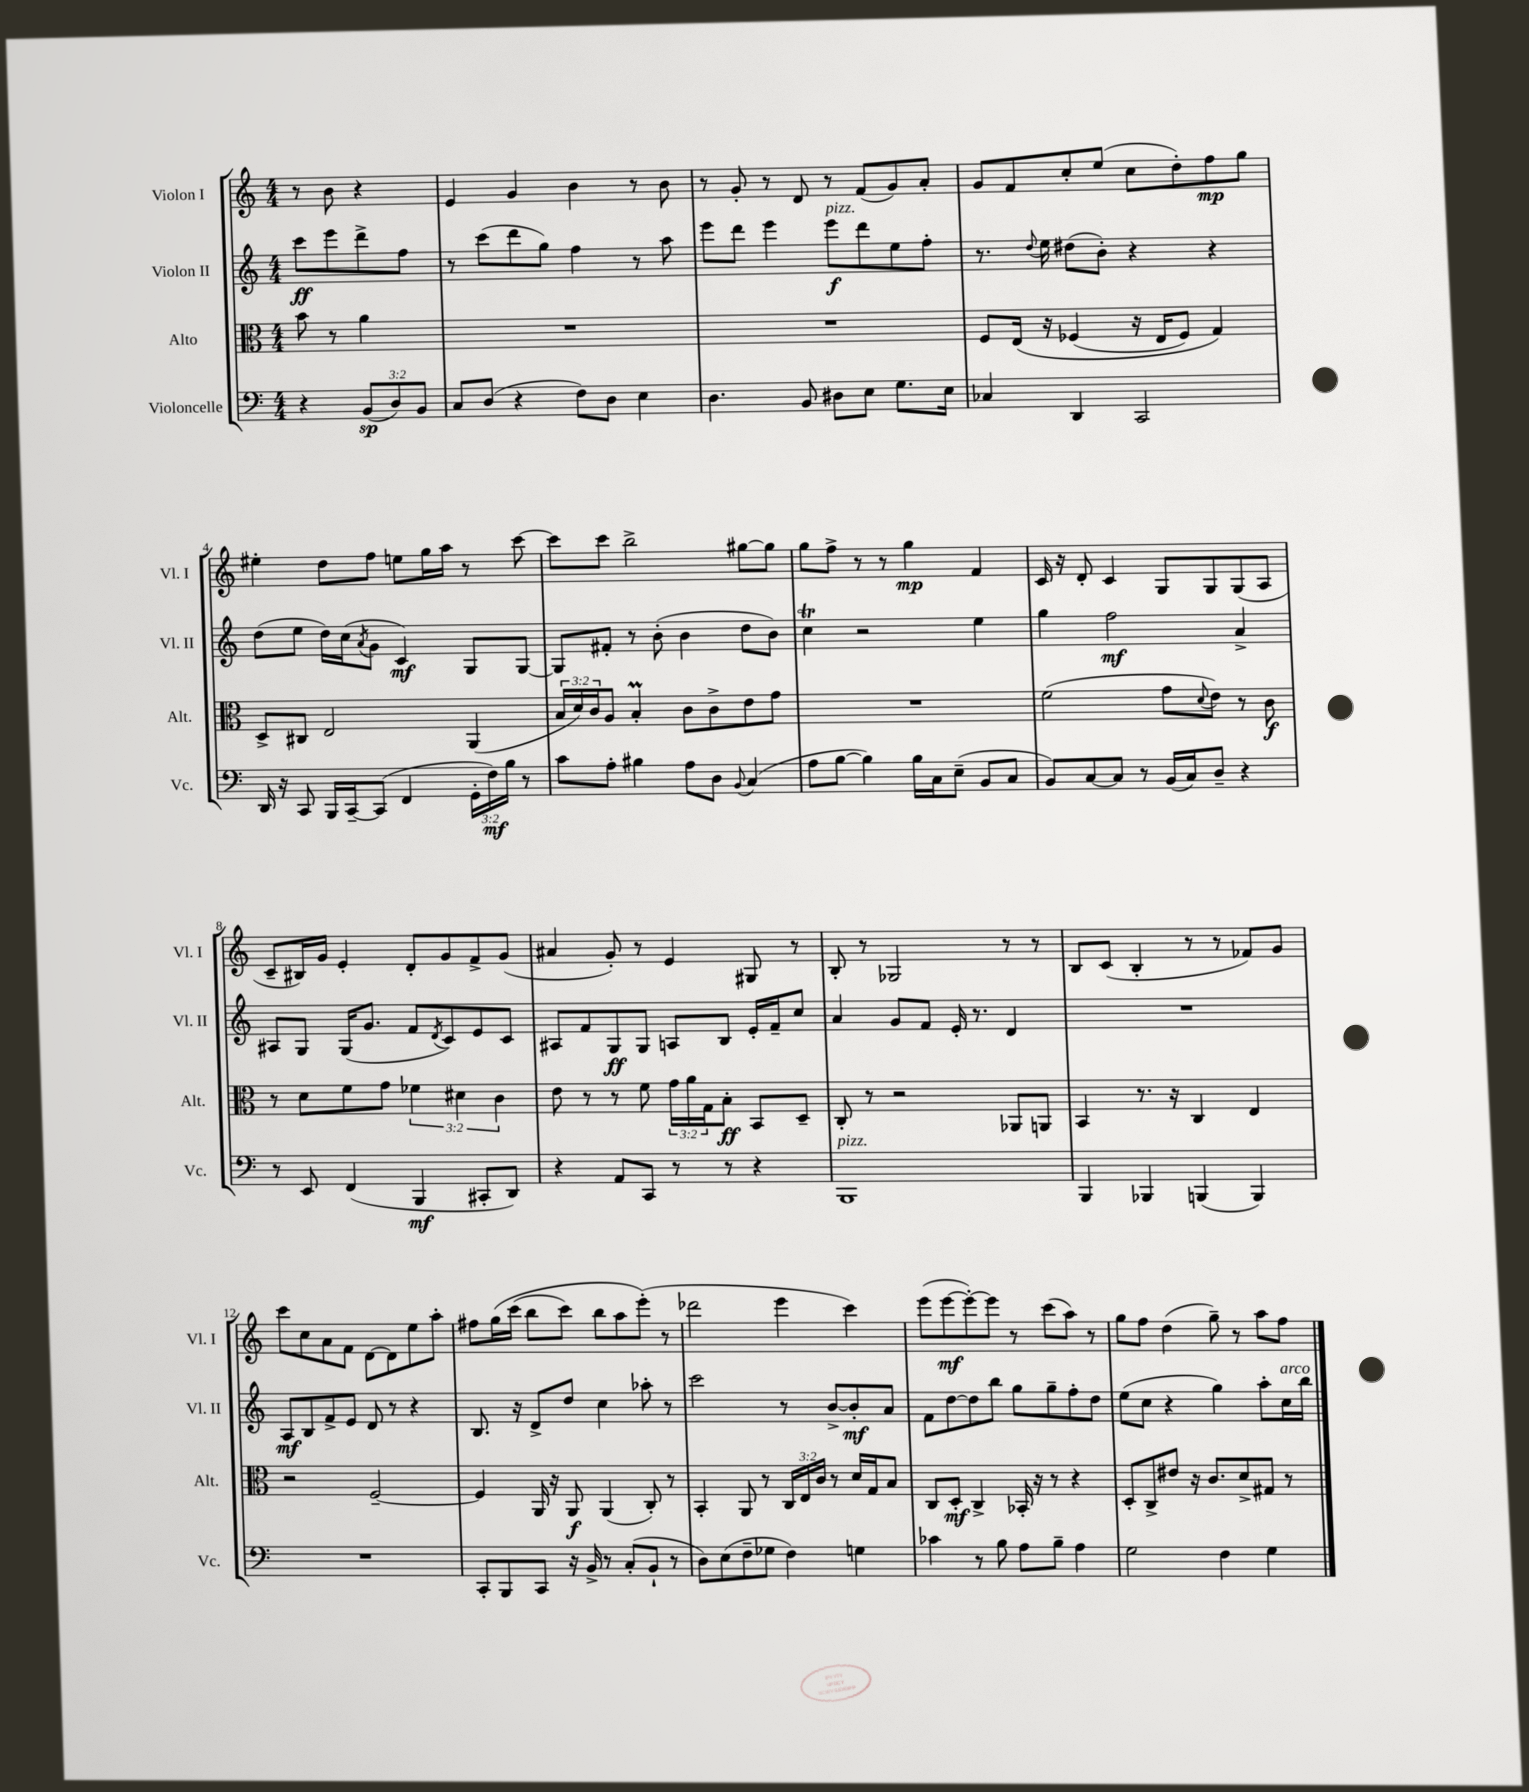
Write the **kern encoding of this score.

**kern	**kern	**kern	**kern
*staff4	*staff3	*staff2	*staff1
*clefF4	*clefC3	*clefG2	*clefG2
*k[]	*k[]	*k[]	*k[]
*M4/4	*M4/4	*M4/4	*M4/4
4r	8b	8ccc	8r
.	8r	8eee	8b
(12BB	4a	8ddd^	4r
12D)	.	.	.
.	.	8ff	.
12BB	.	.	.
=	=	=	=
8C	1r	8r	4e
(8D	.	(8ccc	.
4r	.	8ddd	4g
.	.	8gg)	.
8F)	.	4ff	4b
8D	.	.	.
4E	.	8r	8r
.	.	8aa	8b
=	=	=	=
4.D	1r	8eee	8r
.	.	8ddd	8g'
.	.	4eee	8r
8BB	.	.	8d
8D#	.	8eee	8r
8E	.	8ddd	(8f
8.G	.	8ee	8g)
.	.	8ff'	8a'
16E	.	.	.
=	=	=	=
4C-	8F	8.r	8g
.	&(16E	.	8f
.	.	8qqdd	.
.	16r	16ee	.
4DD	(4F-	(8dd#	8cc'
.	.	8b')	(8ee
2CC	16r	4r	8cc
.	16E	.	.
.	8F-)	.	8dd')
.	4G&)	4r	8ff
.	.	.	8gg
=	=	=	=
16DD	8D^	(8dd	4ee#'
16r	.	.	.
8CC	8C#	8ee	.
16BBB	2E	16dd)	8dd
[16CC~	.	(16cc	.
.	.	8qa	.
(8CC]	.	8g	8ff
4FF	.	4c)	8ee
.	.	.	16gg
.	.	.	16aa
24GG'	(4AA	8G	8r
24F)	.	.	.
24B	.	.	.
8r	.	[8G	[8ccc
=	=	=	=
8c	24B	8G]	8ccc]
.	24d)	.	.
.	24c	.	.
8A'	8A	8f#'	8ccc
4B#	4B'	8r	2bb^
.	.	(8b'	.
8A	8c	4b	.
8D	8c^	.	.
8qqBB	.	.	.
(4C	8e	8dd	[8gg#
.	8g	8b)	8gg#]
=	=	=	=
8A	1r	4cc	8gg
[8B	.	.	8ff^
4B])	.	2r	8r
.	.	.	8r
16B	.	.	4gg
16C	.	.	.
(8E~	.	.	.
8BB	.	4ee	4f
8C	.	.	.
=	=	=	=
8BB)	(2f	4gg	16c
.	.	.	16r
[8C	.	.	8d'
8C]	.	2ff	4c
8r	.	.	.
(16BB	8g	.	8G
16C)	.	.	.
.	8qqd	.	.
8D~	8e)	.	8G
4r	8r	4a^	(8G
.	8c	.	8A
=	=	=	=
8r	8r	8A#	8c~
8EE	8d	8G	16B#)
.	.	.	16g
(4FF	8f	(16G	4e'
.	.	8.g	.
.	8g	.	.
4BBB	6f-	8f	8d'
.	.	8qd	.
.	.	8c)	8g
.	6d#	.	.
8CC#'	.	8e	8f^
.	6c	.	.
8DD)	.	8c	(8g
=	=	=	=
4r	8e	8A#	4a#
.	8r	8f	.
8AA	8r	8G	8g')
8CC	8f	8G	8r
8r	24g	8A	4e
.	24a	.	.
.	24G	.	.
8r	8B'	8B	.
4r	8BB	16e'	8G#
.	.	16f~	.
.	8D~	8cc	8r
=	=	=	=
1BBB	8C'	4a	8B'
.	8r	.	8r
.	2r	8g	2G-
.	.	8f	.
.	.	16e'	.
.	.	8.r	.
.	8AA-	4d	8r
.	8AA	.	8r
=	=	=	=
4BBB	4BB	1r	8B
.	.	.	(8c
4BBB-	8.r	.	4B'
.	16r	.	.
(4BBB	4C	.	8r
.	.	.	8r
4BBB)	4E	.	8f-)
.	.	.	8g
=	=	=	=
1r	2r	8A	8ccc
.	.	8B	8cc
.	.	8f^	8a
.	.	8e	8f
.	[2F~	8d	[8d
.	.	8r	8d]
.	.	4r	8ee
.	.	.	8aa'
=	=	=	=
8CC'	4F]	8.B	8ff#
8BBB	.	.	&(16gg
.	.	16r	(16ccc
8CC	16AA	8d^	8bb
.	16r	.	.
16r	8AA	8dd	8ccc)
16BB^	.	.	.
8r	(4AA	4cc	8bb
(8C'	.	.	8aa
8BB`	8C')	8aa-'	(8eee'&)
8r	8r	8r	8r
=	=	=	=
8D)	4BB'	2ccc	2ddd-
(8E	.	.	.
8F~	8AA	.	.
8G-	8r	.	.
4F)	24C	8r	4eee
.	24E	.	.
.	24c	.	.
.	8r	[8b^	.
4G	16d	8b']	4ccc)
.	16G	.	.
.	8B	8a	.
=	=	=	=
4c-	8C	8f	(8eee
.	8D'	[8dd	[8eee
8r	4C^	8dd]	8eee'_)
8B	.	8bb	8eee]
8A	16BB-'	8gg	8r
.	16r	.	.
8B~	8r	8gg~	(8ccc
4A	4r	8ff'	8aa)
.	.	8dd	8r
=	=	=	=
2G	8D'	(8ee	8gg
.	8C^	8cc	8ff
.	8e#	4r	(4dd
.	16r	.	.
.	8.c	.	.
4F	.	4gg)	8gg~)
.	8d^	.	8r
4G	8G#	8aa'	8aa
.	8r	16cc	8ff
.	.	16bb	.
==	==	==	==
*-	*-	*-	*-
